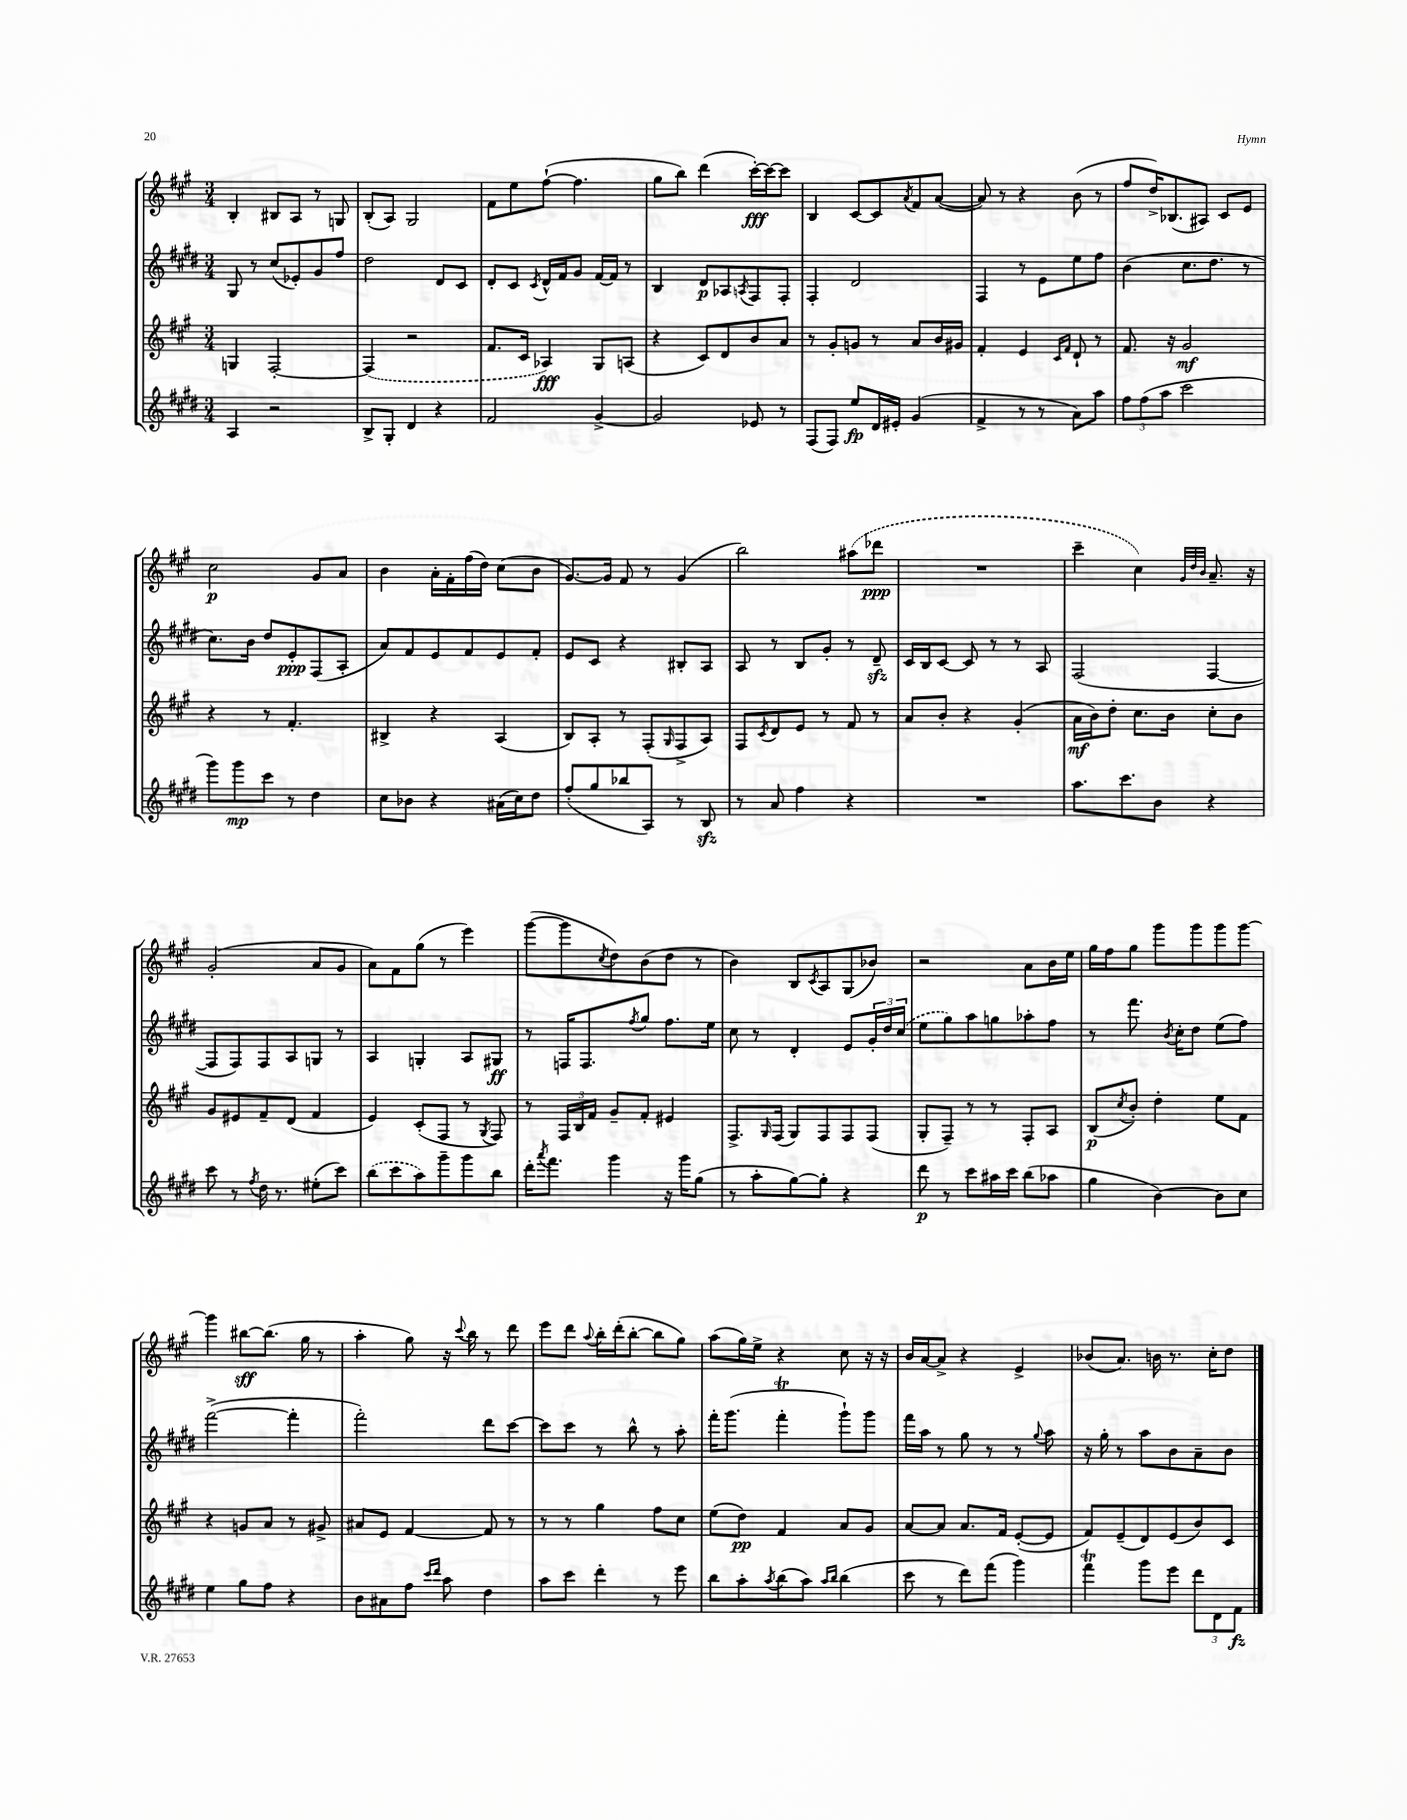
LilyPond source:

<<
\new StaffGroup <<
\new Staff = "s0" {
    \clef treble \key a \major \numericTimeSignature \time 3/4
    b4-. bis8 a8 r8 g8 |
    b8-.( a8) gis2 |
    fis'8 e''8 fis''8~-!( fis''4. |
    gis''8 b''8) d'''4( cis'''16~-.\fff) cis'''16~ cis'''8 |
    b4 cis'8~ cis'8 \acciaccatura { a'8 } fis'8 a'8~( |
    a'8) r8 r4 b'8( r8 |
    fis''8 d''16->) bes8.( ais8) cis'8 e'8 |
    cis''2\p gis'8 a'8 |
    b'4 a'16-. fis'16-. fis''16( d''16) cis''8( b'8 |
    gis'8.~) gis'16 fis'8 r8 gis'4( |
    b''2) \once \slurDashed ais''8( des'''8\ppp |
    R2. |
    cis'''4-- cis''4) \grace { gis'32 d''32 b'32 } a'8.-- r16 |
    gis'2-.( a'8 gis'8 |
    a'8) fis'8 gis''8( r8 e'''4) |
    gis'''8~( gis'''8 \acciaccatura { cis''8 } d''8) b'8( d''8 r8 |
    b'4) b8 \acciaccatura { cis'8 } a8 gis8( bes'8) |
    r2 a'8 b'16 e''16 |
    gis''16 fis''16 gis''8 gis'''8 gis'''8 gis'''8 gis'''8~ |
    gis'''4 bis''8~\sff bis''8.( gis''16 r8 |
    a''4-. gis''8) r16 \appoggiatura { cis'''8 } b''16 r8 d'''8 |
    e'''8 d'''8 \appoggiatura { a''8 } b''16-. d'''16-.( b''8~-. b''8 gis''8) |
    a''8( gis''16) e''16-> r4 cis''8 r16 r16 |
    b'16 a'16~ a'8-> r4 e'4-> |
    bes'8( a'8.) b'16 r8. cis''16-. d''8 \bar "|." |
}
\new Staff = "s1" {
    \clef treble \key e \major \numericTimeSignature \time 3/4
    gis8 r8 cis''8( ees'8-.) gis'8 fis''8 |
    dis''2 dis'8 cis'8 |
    dis'8-. cis'8 \acciaccatura { cis'8 } dis'16-^ fis'16 gis'8 fis'16~ fis'16 r8 |
    b4 dis'8\p aes8 \acciaccatura { a8 } fis8 fis8-. |
    fis4-. dis'2 |
    fis4 r8 e'8 e''8 fis''8 |
    b'4( cis''8. dis''8. r8 |
    cis''8.) b'16 dis''8 e'8-.\ppp fis8( a8-. |
    a'8) fis'8 e'8 fis'8 e'8 fis'8-. |
    e'8 cis'8 r4 bis8-. a8 |
    a8 r8 b8 gis'8-. r8 dis'8--\sfz |
    cis'16 b16 cis'8~ cis'8 r8 r8 a8 |
    fis2( fis4~ |
    fis8 fis8) fis8 a8 g8 r8 |
    a4 g4-. a8 gis8\ff |
    r8 f16 f8. \acciaccatura { fis''8 } gis''8 fis''8. e''16 |
    cis''8 r8 dis'4-. e'8 \tuplet 3/2 { gis'16-. dis''16 \once \slurDashed cis''16( } |
    e''8 gis''8) a''8 g''8 aes''8-. fis''8 |
    r8 fis'''8. \acciaccatura { b'8 } cis''16-. dis''8 e''8( fis''8) |
    fis'''2~->( fis'''4-. |
    fis'''2-.) dis'''8 cis'''8~ |
    cis'''8 cis'''8 r8 b''8-^ r8 a''8-. |
    fis'''16-. gis'''8.( fis'''4-.\trill gis'''8-!) gis'''8 |
    fis'''16 a''16 r8 gis''8 r8 r8 \appoggiatura { gis''8 } a''8 |
    r16 gis''16-. r8 a''8 b'8 a'8-- b'8 \bar "|." |
}
\new Staff = "s2" {
    \clef treble \key a \major \numericTimeSignature \time 3/4
    g4 fis2~-. |
    \once \slurDashed fis4( r2 |
    fis'8. cis'16 aes4\fff) gis8 a8( |
    r4 cis'8) d'8 b'8 a'8 |
    r8 gis'8-. g'8 r8 a'8 b'16 gis'16 |
    fis'4-. e'4 \grace { cis'16 fis'16 } d'8-! r8 |
    fis'8. r16 gis'2\mf |
    r4 r8 fis'4.-. |
    bis4-> r4 a4( |
    b8) a8-. r8 fis8-.( \grace { gis16 } fis8-> a8) |
    fis8 \acciaccatura { cis'8 } d'8 e'8 r8 fis'8 r8 |
    a'8 b'8-. r4 gis'4-.( |
    a'16\mf b'16) d''8-. cis''8. b'16 cis''8-. b'8 |
    gis'8 eis'8 fis'8-- d'8( fis'4 |
    e'4) cis'8-.( fis8 r8 \acciaccatura { gis8 } fis8) |
    r8 \tuplet 3/2 { fis16 b16 fis'16 } gis'8-- fis'8-. eis'4 |
    fis8.-> \grace { gis16 } fis16( gis8) fis8 fis8 fis8( |
    gis8-. fis8--) r8 r8 fis8-. a8 |
    b8\p( \acciaccatura { cis''8 } b'8-.) d''4-. e''8 fis'8 |
    r4 g'8 a'8 r8 gis'8-> |
    ais'8 e'8 fis'4~ fis'8 r8 |
    r8 r8 gis''4 fis''8 cis''8 |
    e''8( d''8\pp) fis'4 a'8 gis'8 |
    a'8~ a'8 a'8. fis'16 e'8~-.( e'8 |
    fis'8) e'8--( d'8) e'8( b'8) cis'8 \bar "|." |
}
\new Staff = "s3" {
    \clef treble \key e \major \numericTimeSignature \time 3/4
    a4 r2 |
    b8-> gis8-. dis'4 r4 |
    fis'2 gis'4~-> |
    gis'2 ees'8 r8 |
    fis8( fis8) e''8\fp dis'16 eis'16-. gis'4( |
    fis'4-> r8 r8 a'8) a''8 |
    \tuplet 3/2 { fis''8 fis''8( a''8 } cis'''2 |
    gis'''8) gis'''8\mp cis'''8 r8 dis''4 |
    cis''8 bes'8 r4 ais'16( cis''16) dis''8 |
    fis''8-.( gis''8 bes''8 a8) r8 b8\sfz |
    r8 a'8 fis''4 r4 |
    R2. |
    a''8. cis'''8. b'8 r4 |
    cis'''8 r8 \acciaccatura { fis''8 } dis''16 r8. eis''8-.( cis'''8) |
    \once \slurDashed b''8( cis'''8 a''8) gis'''8-- gis'''8 b''8 |
    dis'''16-. \acciaccatura { a'''8 } fis'''8. gis'''4 r16 gis'''16 gis''8( |
    r8 a''8-. gis''8~) gis''8-. r4 |
    dis'''8\p r8 cis'''8 ais''16 cis'''16 b''8( aes''8 |
    gis''4 b'4~) b'8 cis''8 |
    e''4 gis''8 fis''8 r4 |
    b'8 ais'8 fis''8 \grace { cis'''16 dis'''16 } a''8 dis''4 |
    a''8 cis'''8 dis'''4-. r8 e'''8 |
    b''8 a''8-. \acciaccatura { a''8 } b''8( a''8) \grace { a''16 b''16 } b''4( |
    cis'''8 r8 dis'''8) fis'''8( gis'''4) |
    fis'''4\trill gis'''8 e'''8 \tuplet 3/2 { dis'''8 dis'8 fis'8\fz } \bar "|." |
}
>>
>>
\layout { \context { \Score \remove "Bar_number_engraver" } }
